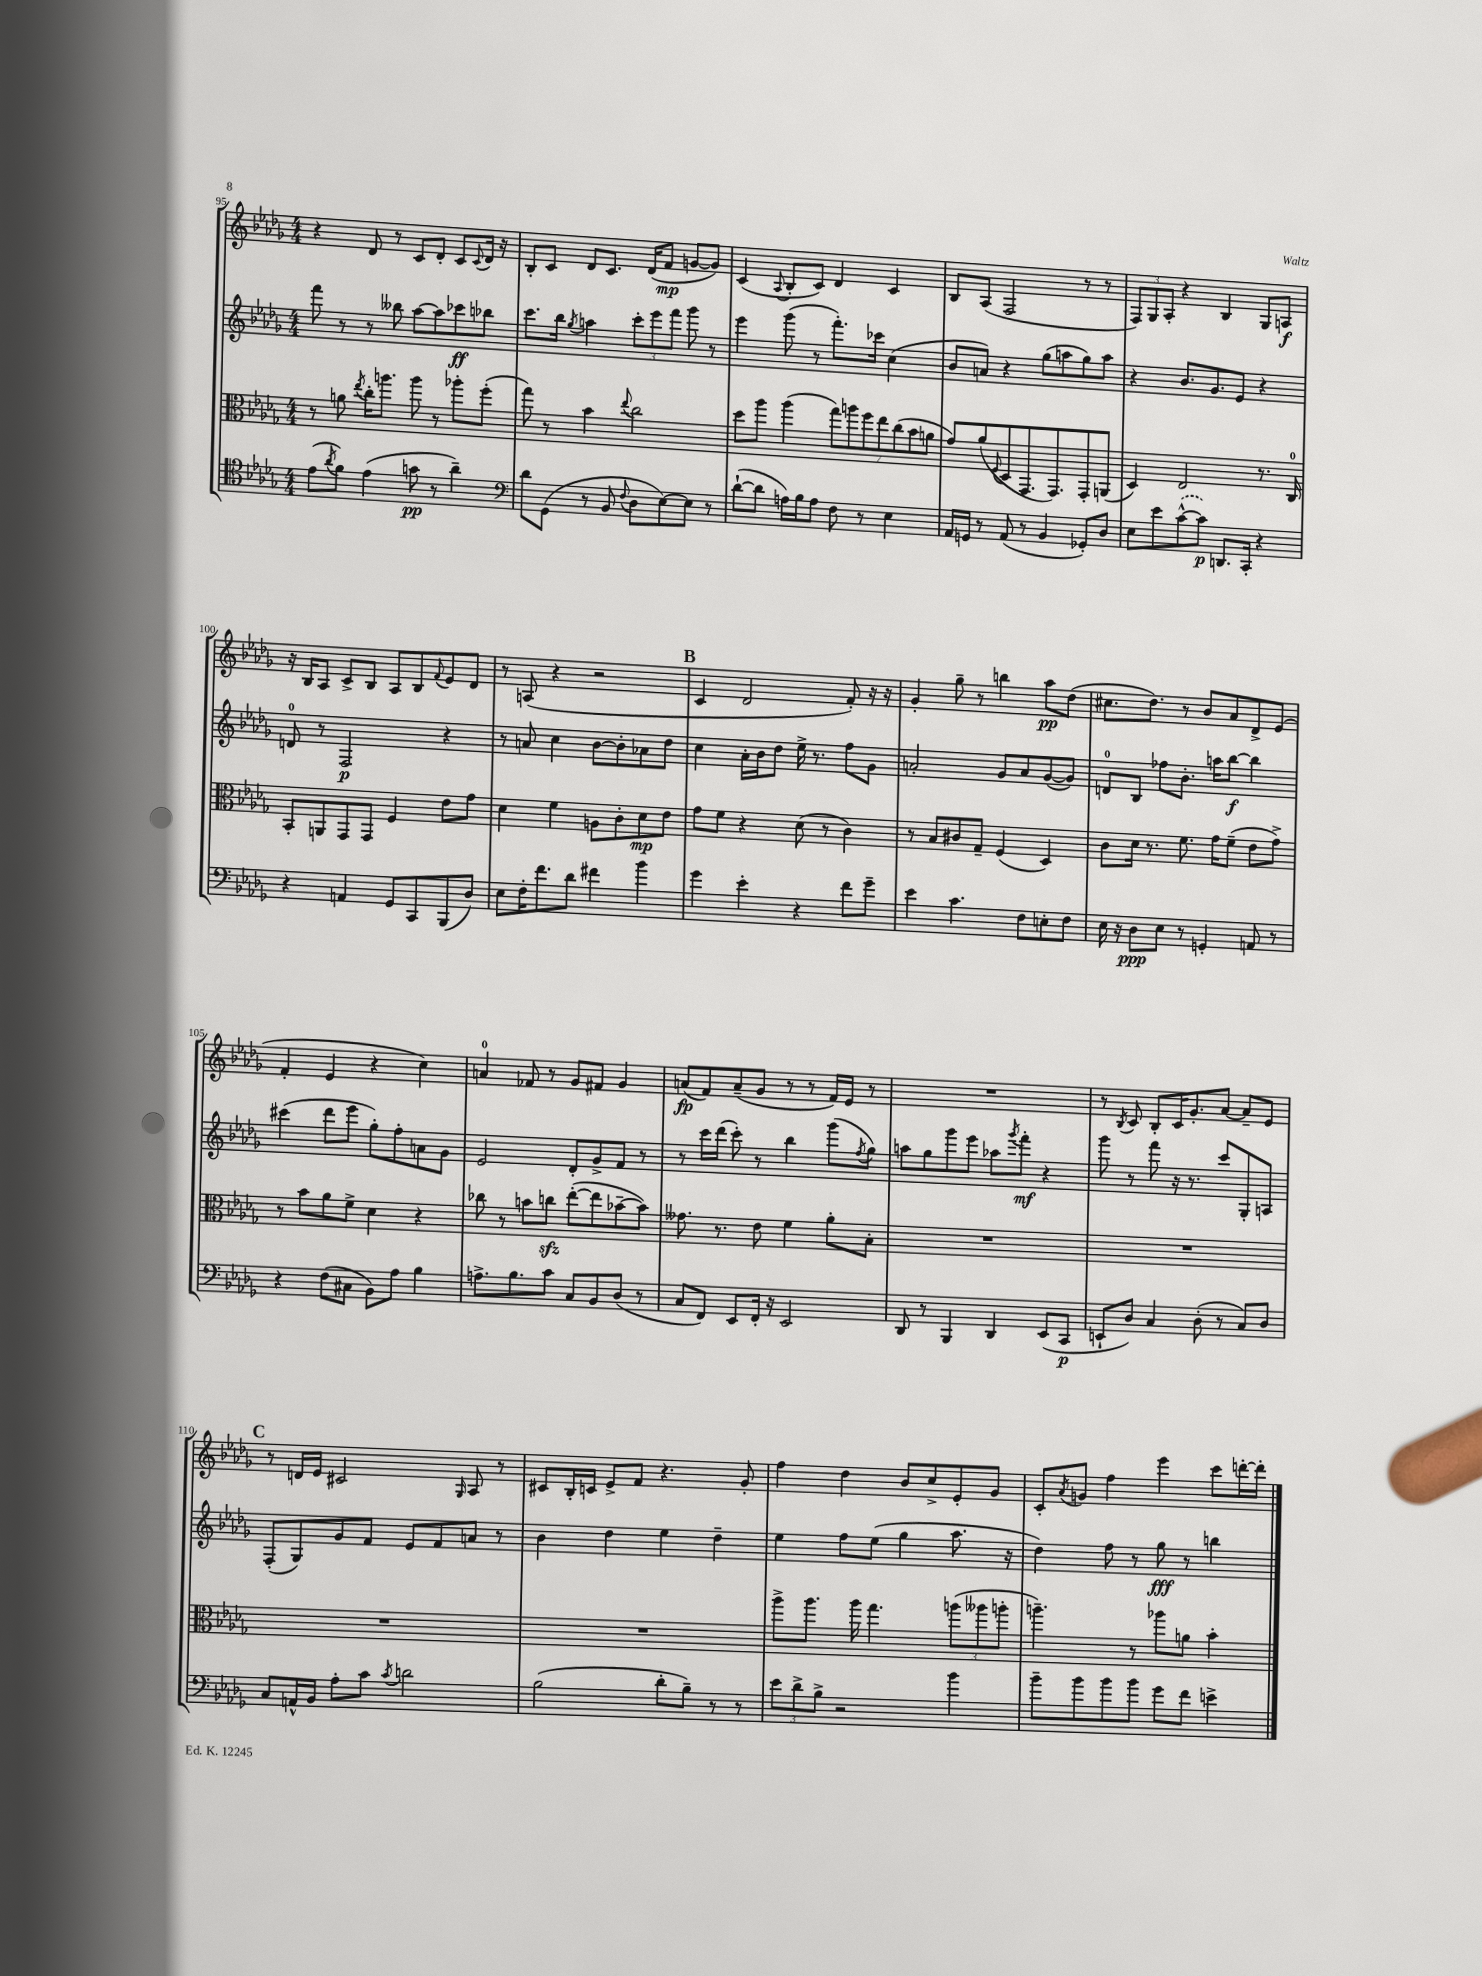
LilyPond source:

<<
\new StaffGroup <<
\new Staff = "s0" {
    \clef treble \key des \major \numericTimeSignature \time 4/4
    r4 des'8 r8 c'8 des'8-. c'8 \appoggiatura { c'8 } des'16 r16 |
    bes8-. c'8 des'8 c'8. des'16( f'8\mp g'8~ g'8) |
    c'4( \appoggiatura { aes8 } bes8-. c'8) des'4 c'4 |
    bes8 aes8( f2 r8 r8 |
    \tuplet 3/2 { f8) ges8 aes8-. } r4 bes4 ges8 a8\f |
    r16 bes16 aes8 c'8-> bes8 aes8 bes8 \appoggiatura { f'8 } ees'8 des'8 |
    r8 a8( r4 r2 |
    \mark \markup { \bold "B" } c'4 des'2 f'8-.) r16 r16 |
    ges'4-. ges''8-- r8 b''4 aes''8\pp des''8( |
    cis''8. des''8.) r8 bes'8 aes'8 des'8-> ees'8( |
    f'4-. ees'4 r4 c''4) |
    a'4-0 fes'8 r8 ges'8 fis'8 ges'4 |
    a'8\fp( f'8) a'8--( ges'8 r8 r8 f'16) ees'16 r8 |
    R1 |
    r8 \acciaccatura { bes8 } c'8 bes8-. c'16 ges'8.-. aes'8~ aes'8-- ees'8 |
    \mark \markup { \bold "C" } r8 d'16 ees'16 cis'2 \grace { ges16 } aes8 r8 |
    cis'8 bes16-. c'16 ees'8-> f'8 r4. ges'8-. |
    f''4 des''4 bes'8 c''8-> ees'8-. ges'8 |
    c'8-. \acciaccatura { aes'8 } g'8 f''4 ees'''4 c'''8 d'''16~-. d'''16-. \bar "|." |
}
\new Staff = "s1" {
    \clef treble \key des \major \numericTimeSignature \time 4/4
    f'''8 r8 r8 beses''8 aes''8~ aes''8 ces'''8\ff bes''8 |
    c'''8. bes''16 \acciaccatura { ges''8 } a''4 \tuplet 3/2 { c'''8-. ees'''8 f'''8 } ges'''8 r8 |
    ees'''4 ges'''8( r8 f'''8.-.) ces'''16 c''4( |
    bes'8 a'8) r4 ges''8( a''8 ges''8) a''8 |
    r4 bes'8. ges'8. ees'8 r4 |
    d'8-0 r8 f2\p r4 |
    r8 a'8 c''4 bes'8~ bes'8-. aes'8 des''8 |
    \mark \markup { \bold "B" } c''4 aes'16-. bes'16 des''8 ees''16-> r8. f''8 ges'8 |
    a'2-. ges'8 a'8 ges'8~( ges'8) |
    d'8-0 bes8 fes''8 bes'8.-. a''16 bes''8~\f bes''4 |
    cis'''4( des'''8 ees'''8 ges''8-.) f''8-. a'8 ges'8 |
    ees'2 des'8-. ges'8-> f'8 r8 |
    r8 c'''16 des'''16( c'''8-.) r8 bes''4 ges'''8( \acciaccatura { f''8 } ges''8) |
    a''8 ges''8 ges'''8 ees'''8 aes''8 \acciaccatura { ges'''8 } f'''8-.\mf r4 |
    ges'''8 r8 f'''8 r16 r8. c'''8 ges8-. a8 |
    \mark \markup { \bold "C" } f8-.( ges8) ges'8 f'8 ees'8 f'8 a'8 r8 |
    bes'4 des''4 ees''4 des''4-- |
    ees''4 f''8 ees''8( ges''4 aes''8. r16 |
    des''4) f''8 r8 ges''8\fff r8 b''4 \bar "|." |
}
\new Staff = "s2" {
    \clef alto \key des \major \numericTimeSignature \time 4/4
    r8 a'8 \acciaccatura { ees''8 } c''16-. a''8. a''8 r8 aes''8-. f''8-.( |
    ges''8) r8 bes'4 \appoggiatura { ees''8 } c''2 |
    des''8 aes''8 aes''4( \tuplet 7/4 { ges''8) a''8 f''8 ees''8 c''8( bes'8 a'8 } |
    ges'8) aes'8( \appoggiatura { f8 } des8 ges,8. ges,8.) ges,8-. a,8( |
    des4) ees2 r8. c16-0 |
    bes,8-. a,8 ges,8 ges,8 f4 ees'8 ges'8 |
    des'4 f'4 a8 c'8-. des'8\mp ees'8 |
    \mark \markup { \bold "B" } ges'8 f'8 r4 des'8( r8 c'4) |
    r8 bes8 cis'8 ges8-- f4( des4) |
    c'8 des'16 r8. f'8. ges'16 f'8--( ees'8 ges'8->) |
    r8 bes'8 aes'8 f'8-> des'4 r4 |
    ces''8 r8 b'8 c''8\sfz ees''8~-.( ees''8 bes'8~-- bes'8) |
    geses'8. r8. ees'8 f'4 aes'8-. bes8-. |
    R1 |
    R1 |
    \mark \markup { \bold "C" } R1 |
    R1 |
    aes''8-> aes''8. aes''16 ges''4. \tuplet 3/2 { a''8( aeses''8 a''8-. } |
    a''4.--) r8 aes''8 a'8 bes'4-. \bar "|." |
}
\new Staff = "s3" {
    \clef tenor \key des \major \numericTimeSignature \time 4/4
    ees'8( \acciaccatura { aes'8 } f'8) ees'4( g'8\pp r8 aes'4--) |
    \clef bass des'8 ges,8( r8 bes,8 \appoggiatura { f8 } des8 ees8~) ees8 r8 |
    des'8~-!( des'8 a16) bes16 a8 f8 r8 ees4 |
    aes,16 g,16 r8 aes,8( r8 bes,4 ges,8-.) des8 |
    ees8 ees'8 \once \slurDashed c'8~-^( c'8\p) d,8. c,16-. r4 |
    r4 a,4 ges,8 c,8 bes,,8( des8) |
    ees8 f16-. f'8. des'8 fis'4 bes'4 |
    \mark \markup { \bold "B" } ges'4 ees'4-. r4 f'8 ges'8-- |
    ees'4 c'4. f8 e8-. f8 |
    ees16 r16 des8\ppp ees8 r8 g,4-. a,8 r8 |
    r4 f8( cis8 bes,8) aes8 bes4 |
    a8.-> bes8. c'8 c8 bes,8 des8( r8 |
    c8 f,8) ees,8 f,16-. r16 ees,2 |
    des,8 r8 bes,,4 des,4 ees,8( c,8\p |
    e,8-! des8) c4 des8-.( r8 c8) des8 |
    \mark \markup { \bold "C" } c8 a,16-^ bes,16 aes8-. c'8 \acciaccatura { c'8 } d'2 |
    bes2( des'8-. bes8--) r8 r8 |
    \tuplet 3/2 { ees'8 des'8-> bes8-> } r2 bes'4 |
    bes'8-- bes'8 bes'8 bes'8 ges'8 f'8 e'4-> \bar "|." |
}
>>
>>
\layout { \context { \Score currentBarNumber = #95 } }
